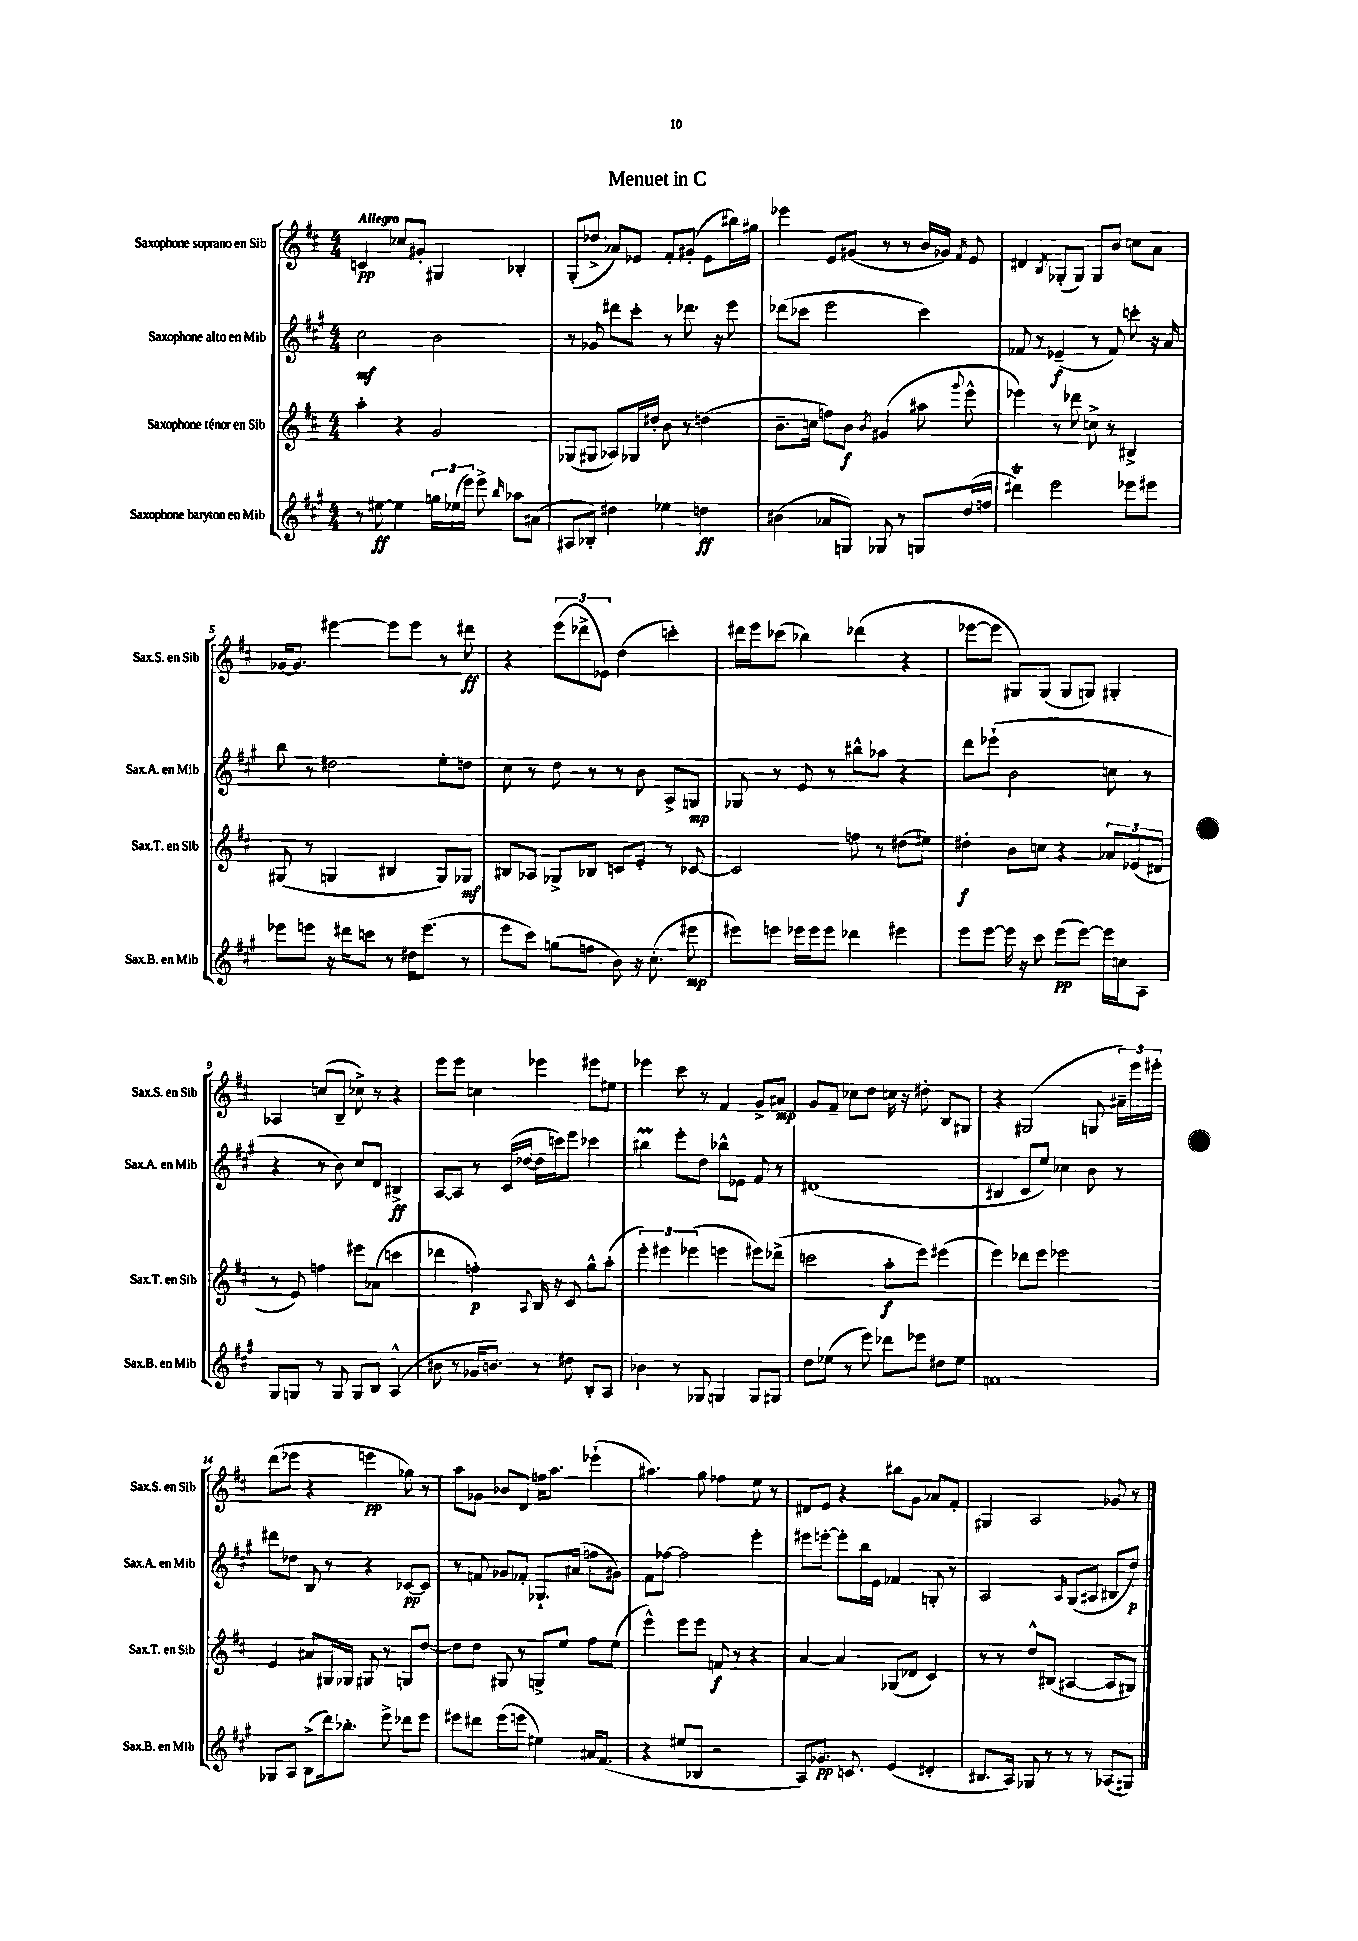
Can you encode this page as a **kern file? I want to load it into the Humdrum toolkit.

**kern	**dynam	**kern	**dynam	**kern	**dynam	**kern	**dynam
*part4	*part4	*part3	*part3	*part2	*part2	*part1	*part1
*staff4	*staff4	*staff3	*staff3	*staff2	*staff2	*staff1	*staff1
*I"Saxophone baryton en Mib	*	*I"Saxophone ténor en Sib	*	*I"Saxophone alto en Mib	*	*I"Saxophone soprano en Sib	*
*I'Sax.B. en Mib	*	*I'Sax.T. en Sib	*	*I'Sax.A. en Mib	*	*I'Sax.S. en Sib	*
*clefG2	*	*clefG2	*	*clefG2	*	*clefG2	*
*k[f#c#g#]	*	*k[f#c#]	*	*k[f#c#g#]	*	*k[f#c#]	*
*M4/4	*	*M4/4	*	*M4/4	*	*M4/4	*
=1	=1	=1	=1	=1	=1	=1	=1
!	!	!	!	!	!	!LO:TX:a:B:t=Allegro	!
8r	.	4aa'\	.	2cc#\	mf	4cn/	pp
[8ee#X\	ff	.	.	.	.	.	.
4ee#\]	.	4r	.	.	.	8cc-X/L	.
.	.	.	.	.	.	8g#X'/J	.
24ggn\LL	.	2g/	.	2b\	.	4G#X/	.
(24ee-X\	.	.	.	.	.	.	.
24eee\JJ)	.	.	.	.	.	.	.
8eee^\	.	.	.	.	.	.	.
16qqbb/	.	.	.	.	.	.	.
8aa-X\L	.	.	.	.	.	4B-X'/	.
(8a#X\J	.	.	.	.	.	.	.
=2	=2	=2	=2	=2	=2	=2	=2
8A#X/L	.	(8G-X/L	.	8r	.	(8G'/L	.
8B-X'/J)	.	8G#X/J	.	8g-X/	.	8dd-X^/J	.
4dd#X\	.	8A-X/L)	.	8ddd#X\L	.	8a-X/L)	.
.	.	16G-X/L	.	8ccc#'\J	.	8e-X/J	.
.	.	16dd#X'/JJ	.	.	.	.	.
4ee-X\	.	8b\	.	8r	.	8f#'/L	.
.	.	8r	.	8.ddd-X\	.	(8g#X'/J	.
4ddn\	ff	(4ddn\	.	.	.	8e-\L	.
.	.	.	.	16r	.	.	.
.	.	.	.	8eee\	.	16bb#X\L)	.
.	.	.	.	.	.	16gg#X\JJ	.
=3	=3	=3	=3	=3	=3	=3	=3
(4b#X\	.	8.b~\L	.	(8ddd-X\L	.	4eee-X\	.
.	.	.	.	8ccc-X\J	.	.	.
.	.	16ccn\Jk	.	.	.	.	.
8a-X/L	.	8ffn\L)	.	2eee\	.	8e/L	.
8Gn/J)	.	8b\J	f	.	.	(8g#X/J	.
.	.	8qb/	.	.	.	.	.
8G-X/	.	(4g#X/	.	.	.	8r	.
8r	.	.	.	.	.	8r	.
8Gn/L	.	8aa#X\	.	4ccc-\)	.	16b/LL	.
.	.	.	.	.	.	16g-X/JJ)	.
.	.	8qqggg/	.	.	.	8qf#/	.
(16dd/L	.	8eee^^\	.	.	.	8e/	.
16ffn/JJ	.	.	.	.	.	.	.
=4	=4	=4	=4	=4	=4	=4	=4
4ddd#Xt\)	.	4eee-X\)	.	8f-X/	.	4d#X/	.
.	.	.	.	8r	.	.	.
.	.	.	.	.	.	8qB/	.
2eee\	.	8r	.	(4e-X~/	f	(8G-X'/L	.
.	.	8ddd-X\	.	.	.	8G-/J)	.
.	.	8ccn^\	.	8r	.	8G-/L	.
.	.	8r	.	8f-/)	.	8b/J	.
8eee-X\L	.	4B#X^/	.	8cccn'\	.	8ccn\L	.
8eee#X\J	.	.	.	16r	.	8a\J	.
.	.	.	.	16a/	.	.	.
!!LO:LB:g=z
=5	=5	=5	=5	=5	=5	=5	=5
8eee-X\L	.	(8G#X/	.	8bb\	.	[16g-X/KL	.
.	.	.	.	.	.	8.g-/J]	.
8eeen\J	.	8r	.	8r	.	.	.
16r	.	4Gn/	.	2dd#X\	.	[4eee#X\	.
16ddd#X\KL	.	.	.	.	.	.	.
8cccn\J	.	.	.	.	.	.	.
8r	.	4B#X/	.	.	.	8eee#\L]	.
16dd#X\KL	.	.	.	.	.	8eee#\J	.
(8.eee\J	.	.	.	.	.	.	.
.	.	8G/L)	.	8ee'\L	.	8r	.
8r	.	8G-X/J	mf	8ddn\J	.	8ddd#X\	ff
=6	=6	=6	=6	=6	=6	=6	=6
8eee\L	.	8B#X/L	.	8cc#\	.	4r	.
8ccc#\J)	.	8A-X/J	.	8r	.	.	.
(8ggn\L	.	8G-X^/L	.	8dd\	.	(12eee\L	.
.	.	.	.	.	.	12ddd-X^\	.
8ffn\J	.	8B-X/J	.	8r	.	.	.
.	.	.	.	.	.	12e-X\J)	.
8b\)	.	8cn/L	.	8r	.	(4dd\	.
16r	.	8e'/J	.	8b\	.	.	.
(8.cc#'\	.	.	.	.	.	.	.
.	.	8r	.	8A^/L	.	4cccn'\)	.
8eee#X\	mp	[8c-X/	.	8Gn/J	mp	.	.
=7	=7	=7	=7	=7	=7	=7	=7
8eee#X\L)	.	2c-/]	.	8G-X/	.	16ddd#X\LL	.
.	.	.	.	.	.	16eee\J	.
8eeen\J	.	.	.	8r	.	(8ccc-X\J	.
16eee-X\LL	.	.	.	8e/	.	4bb-X\)	.
16eee-\J	.	.	.	.	.	.	.
8eee-\J	.	.	.	8r	.	.	.
4ddd-X\	.	8ffn\	.	8bb#X^^\L	.	(4ddd-X\	.
.	.	8r	.	8aa-X\J	.	.	.
4eee#X\	.	(8dd#X\L	.	4r	.	4r	.
.	.	8ee#X\J)	.	.	.	.	.
=8	=8	=8	=8	=8	=8	=8	=8
8eee\L	.	4dd#X'\	f	8ddd\L	.	[8eee-X\L	.
[8eee\J	.	.	.	(8eee-X`\J	.	8eee-\J]	.
16eee\]	.	8b\L	.	2b\	.	8G#X/L)	.
16r	.	.	.	.	.	.	.
8ccc#\	.	8ccn\J	.	.	.	(8G#/J	.
(8eee\L	pp	4r	.	.	.	8G#/L	.
[8eee\J)	.	.	.	.	.	8Gn/J)	.
16eee\LL]	.	12a-X/L	.	8ccn\	.	4G#X'/	.
16ccn\J	.	.	.	.	.	.	.
.	.	(12e-X/	.	.	.	.	.
8A\J	.	.	.	8r	.	.	.
.	.	12d#X/J	.	.	.	.	.
!!LO:LB:g=z
=9	=9	=9	=9	=9	=9	=9	=9
8G#/L	.	8r	.	4r	.	4A-X/	.
8Gn/J	.	8e/)	.	.	.	.	.
8r	.	4ffn\	.	8r	.	(8ccn/L	.
8G/	.	.	.	8b\)	.	8B~/J	.
8G/L	.	8eee#X\L	.	8cc#/L	.	8cc-X^\)	.
8B/J	.	(8a-X\J	.	8d/J	.	8r	.
(4A^^/	.	4cccn\	.	4B#X^/	ff	4r	.
=10	=10	=10	=10	=10	=10	=10	=10
8b#X\	.	4ddd-X\	.	[8A/L	.	8eee\L	.
8r	.	.	.	8A/J]	.	8eee\J	.
16g-X/KL	.	4ffn'\)	p	8r	.	4ccn\	.
8.bn/J)	.	.	.	.	.	.	.
.	.	.	.	(16c#/LL	.	.	.
.	.	.	.	[16dd-X/JJ	.	.	.
.	.	8qqA/	.	.	.	.	.
8r	.	16B/	.	16dd-\LL]	.	4eee-X\	.
.	.	16r	.	16cccn\J)	.	.	.
8dd#X\	.	8c#/	.	8eee\J	.	.	.
8B'/L	.	8gg^^\L	.	4ccc-X\	.	8eee#X\L	.
8A/J	.	(8aa'\J	.	.	.	8ee#X\J	.
=11	=11	=11	=11	=11	=11	=11	=11
4b-X\	.	6eee'\)	.	4bb#Xm\	.	4eee-X\	.
.	.	6eee#X\	.	.	.	.	.
8r	.	.	.	8eee'\L	.	8ccc#\	.
.	.	(6eee-X\	.	.	.	.	.
8G-X/	.	.	.	8dd\J	.	8r	.
4Gn/	.	4eeen\	.	8bb-X^^\L	.	4f#/	.
.	.	.	.	8e-X\J	.	.	.
8G/L	.	8eee#X\L)	.	8f#/	.	8g^/L	.
8G#X/J	.	(8ddd-X^\J	.	8r	.	8a#X/J	mp
=12	=12	=12	=12	=12	=12	=12	=12
8dd\L	.	2cccn\	.	(1d#X	.	8g/L	.
(8ee-X\J	.	.	.	.	.	8f#~/J	.
8r	.	.	.	.	.	8cc-X\L	.
8eee\)	.	.	.	.	.	8dd\J	.
8ddd-X\L	.	8aa'\L	f	.	.	16ccn\	.
.	.	.	.	.	.	16r	.
8eee-X\J	.	8eee\J)	.	.	.	8dd#X'\	.
8dd#X\L	.	(4eee#X\	.	.	.	8B/L	.
8ee-\J	.	.	.	.	.	8G#X/J	.
=13	=13	=13	=13	=13	=13	=13	=13
1fn	.	4eee\)	.	4B#X/	.	4r	.
.	.	8ddd-X\L	.	8c#/L	.	(2G#X/	.
.	.	8eee\J	.	8ee/J)	.	.	.
.	.	2eee-X\	.	4cc-X\	.	.	.
.	.	.	.	8b\	.	8Gn/	.
.	.	.	.	8r	.	24a#X~\LL)	.
.	.	.	.	.	.	24eee\	.
.	.	.	.	.	.	24eee#X'\JJ	.
!!LO:LB:g=z
=14	=14	=14	=14	=14	=14	=14	=14
8G-X/L	.	4e/	.	8ddd#X\L	.	(8ddd\L	.
8A/J	.	.	.	8dd-X\J	.	8eee-X\J	.
(8B^\L	.	8a#X/L	.	8B/	.	4r	.
16ddd\k)	.	16G#X/L	.	8r	.	.	.
8.bb-X'\J	.	16G-X/JJ	.	.	.	.	.
.	.	8G#X/	.	4r	.	4eeen\	pp
8eee^\	.	8r	.	.	.	.	.
8ddd-X\L	.	8Gn/L	.	[8c-X/L	pp	8gg-X\)	.
8eee\J	.	[8dd/J	.	8c-/J]	.	8r	.
=15	=15	=15	=15	=15	=15	=15	=15
8eee#X\L	.	8dd\L]	.	8r	.	8aa\L	.
8ddd#X\J	.	8dd\J	.	8fn/	.	8g-X\J	.
(8eee#\L	.	8G#X/	.	8g-X/L	.	8b-X/L	.
8eeen\J	.	8r	.	8f-X'/J	.	8d/J	.
4ee#X\)	.	8Gn^/L	.	8.G-X`/L	.	16ffn\KL	.
.	.	.	.	.	.	8.aa\J	.
.	.	8ee/J	.	.	.	.	.
.	.	.	.	(16a#X/Jk	.	.	.
16a#X/KL	.	8ff#\L	.	8ffn\L	.	(4eee-X`\	.
(8.f#/J	.	.	.	.	.	.	.
.	.	(8ee\J	.	8g#X\J)	.	.	.
=16	=16	=16	=16	=16	=16	=16	=16
4r	.	4eee^^\)	.	8f#\L	.	4.aa#X\)	.
.	.	.	.	[8ff-X\J	.	.	.
8ee#X/L	.	8eee\L	.	2ff-\]	.	.	.
8B-X/J	.	8eee\J	.	.	.	8gg\	.
2r	.	8fn/	f	.	.	4ff-X\	.
.	.	8r	.	.	.	.	.
.	.	4r	.	4eee'\	.	8ee\	.
.	.	.	.	.	.	8r	.
=17	=17	=17	=17	=17	=17	=17	=17
8A/L)	.	[4a/	.	8eee#X\L	.	8d#X/L	.
8.g-X/J	pp	.	.	[8eeen'\J	.	8e/J	.
.	.	4a/]	.	8eee'\L]	.	4r	.
8.cn/	.	.	.	.	.	.	.
.	.	.	.	16bb\L	.	.	.
.	.	.	.	16e\JJ	.	.	.
(4e/	.	(8G-X/L	.	4f-X/	.	8bb#X\L	.
.	.	8d-X/J	.	.	.	8g\J	.
4d#X'/	.	4c#/)	.	8Gn'/	.	8a-X/L	.
.	.	.	.	8r	.	8f#'/J	.
=18	=18	=18	=18	=18	=18	=18	=18
8.B#X/L	.	8r	.	2A/	.	4G#X/	.
.	.	8r	.	.	.	.	.
16A/Jk)	.	.	.	.	.	.	.
8G-X/	.	8dd^^/L	.	.	.	2A/	.
8r	.	(8B#X/J	.	.	.	.	.
.	.	.	.	16qqA/	.	.	.
8r	.	[4A#X/	.	(8G#/L	.	.	.
8r	.	.	.	8A#X/J	.	.	.
(8A-X/L	.	8A#/L]	.	8B#X/L	.	8g-X/	.
8G#X/J)	.	8G#X/J)	.	8dd/J)	p	8r	.
==	==	==	==	==	==	==	==
*-	*-	*-	*-	*-	*-	*-	*-
